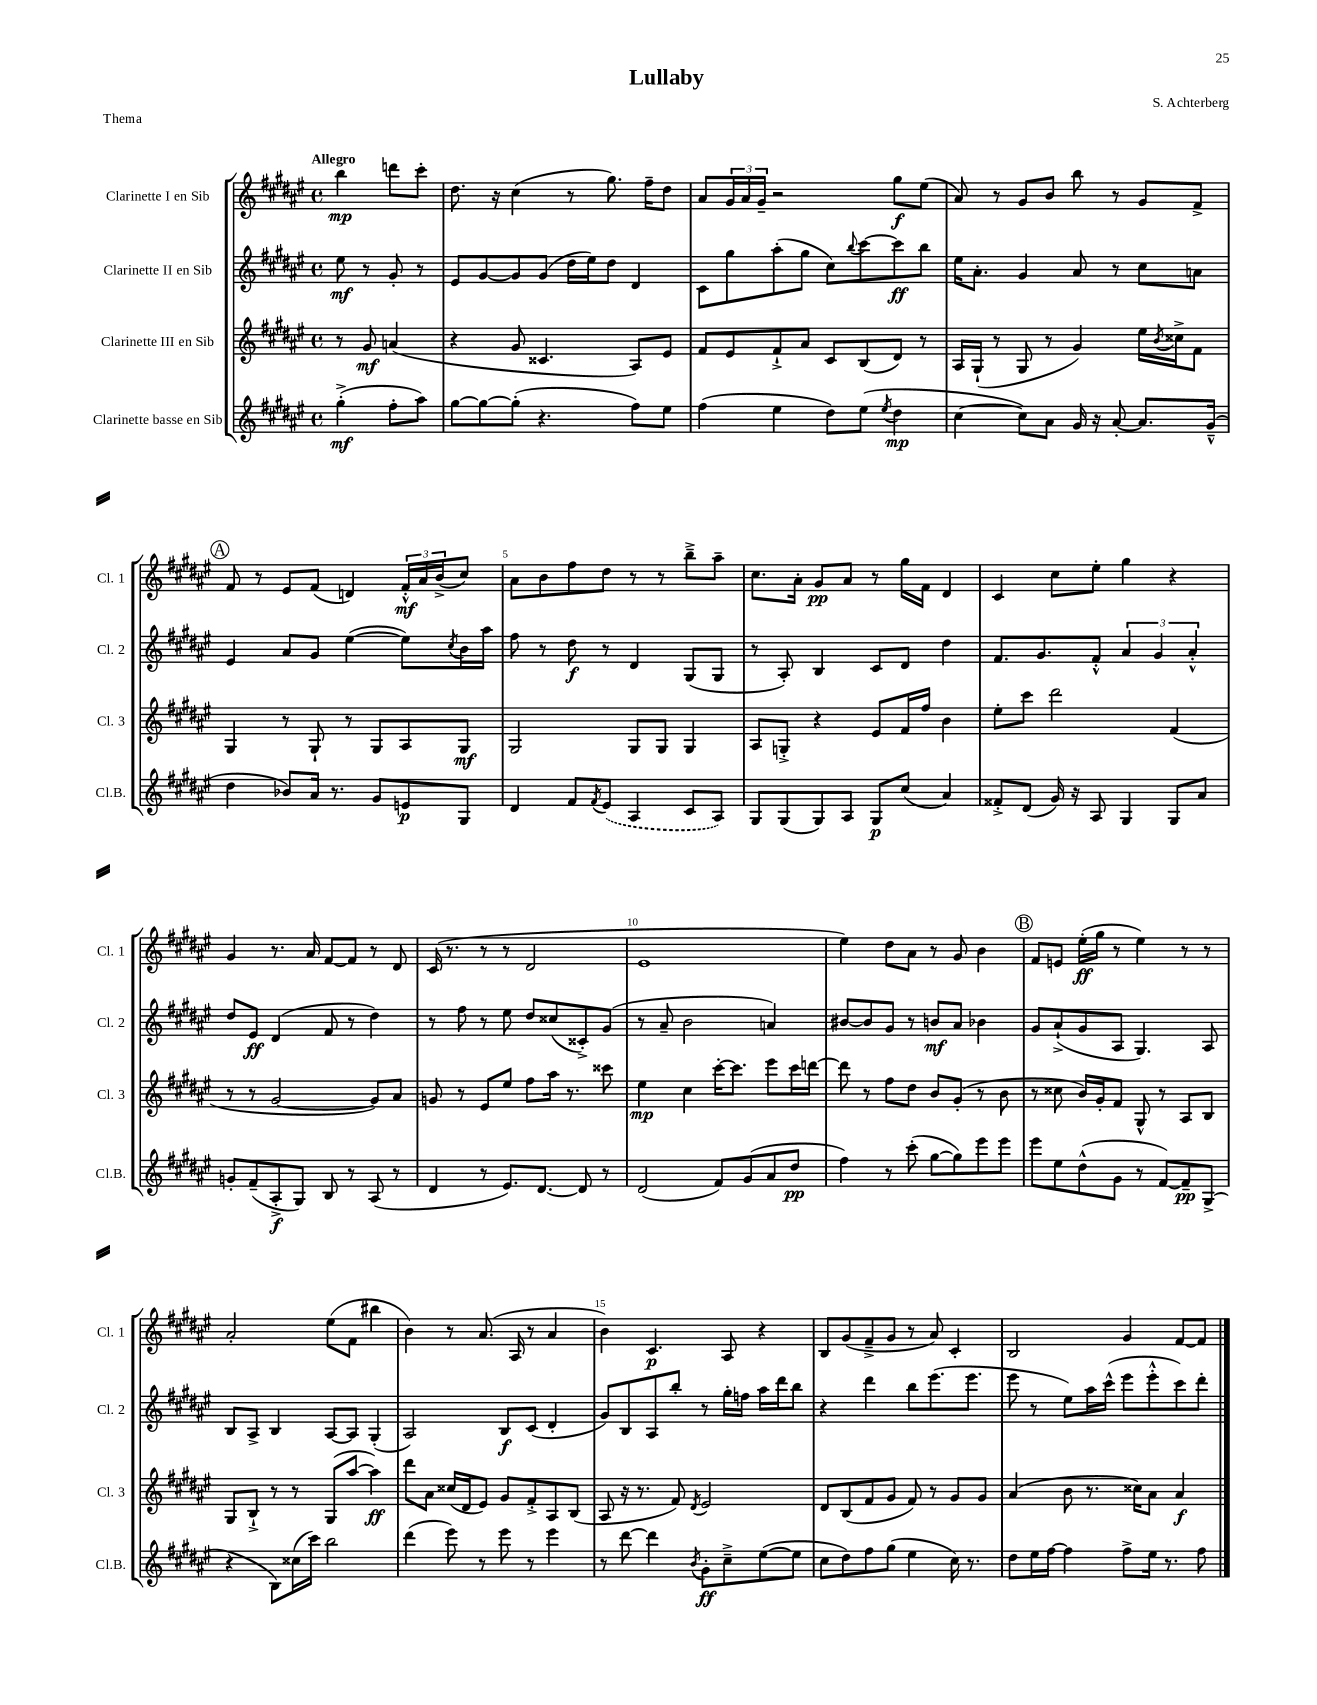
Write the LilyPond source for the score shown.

\header { title = "Lullaby" composer = "S. Achterberg" piece = "Thema" }
<<
\new StaffGroup <<
\new Staff = "s0" \with { instrumentName = "Clarinette I en Sib" shortInstrumentName = "Cl. 1" } {
    \clef treble \key fis \major \defaultTimeSignature \time 4/4 \partial 2 \tempo "Allegro"
    b''4\mp d'''8 cis'''8-. |
    dis''8. r16 cis''4( r8 gis''8.) fis''16-- dis''8 |
    ais'8 \tuplet 3/2 { gis'16 ais'16 gis'16-- } r2 gis''8\f eis''8( |
    ais'8) r8 gis'8 b'8 b''8 r8 gis'8 fis'8-> |
    \mark \markup { \circle "A" } fis'8 r8 eis'8 fis'8( d'4) \tuplet 3/2 { fis'16-.-^\mf ais'16 b'16->( } cis''8) |
    ais'8 b'8 fis''8 dis''8 r8 r8 b''8---> ais''8-- |
    cis''8. ais'16-. gis'8\pp ais'8 r8 gis''16 fis'16 dis'4 |
    cis'4 cis''8 eis''8-. gis''4 r4 |
    gis'4 r8. ais'16 fis'8~ fis'8 r8 dis'8 |
    cis'16( r8. r8 r8 dis'2 |
    eis'1 |
    eis''4) dis''8 ais'8 r8 gis'8 b'4 |
    \mark \markup { \circle "B" } fis'8 e'8 eis''16-.\ff( gis''16 r8 eis''4) r8 r8 |
    ais'2-. eis''8( fis'8 bis''4 |
    b'4) r8 ais'8.( ais16 r8 ais'4 |
    b'4) cis'4.\p ais8 r4 |
    b8 gis'8( fis'8---> gis'8 r8 ais'8) cis'4-. |
    b2 gis'4 fis'8~ fis'8 \bar "|." |
}
\new Staff = "s1" \with { instrumentName = "Clarinette II en Sib" shortInstrumentName = "Cl. 2" } {
    \clef treble \key fis \major \defaultTimeSignature \time 4/4 \partial 2
    eis''8\mf r8 gis'8-. r8 |
    eis'8 gis'8~ gis'8 gis'8( dis''16 eis''16) dis''8 dis'4 |
    cis'8 gis''8 ais''8-.( gis''8 cis''8) \appoggiatura { b''8 } cis'''8~ cis'''8\ff b''8 |
    eis''16 ais'8.-. gis'4 ais'8 r8 cis''8 a'8 |
    \mark \markup { \circle "A" } eis'4 ais'8 gis'8 eis''4~( eis''8) \acciaccatura { cis''8 } b'16 ais''16 |
    fis''8 r8 dis''8\f r8 dis'4 gis8( gis8 |
    r8 ais8-.) b4 cis'8 dis'8 dis''4 |
    fis'8. gis'8. fis'8-.-^ \tuplet 3/2 { ais'4 gis'4 ais'4-.-^ } |
    dis''8 eis'8\ff dis'4( fis'8 r8 dis''4) |
    r8 fis''8 r8 eis''8 dis''8 cisis''8( cisis'8-.->) gis'8( |
    r8 ais'8-- b'2 a'4) |
    bis'8~ bis'8 gis'8 r8 b'8\mf ais'8 bes'4 |
    \mark \markup { \circle "B" } gis'8 ais'8-!->( gis'8 ais8 gis4.) ais8 |
    b8 ais8-> b4 ais8~ ais8 gis4-.( |
    ais2) b8\f cis'8( dis'4-. |
    gis'8) b8 ais8 b''8-. r8 gis''16-. f''16 ais''16 dis'''16 b''8 |
    r4 dis'''4 b''8 eis'''8.( eis'''8. |
    eis'''8 r8 eis''8) ais''16 cis'''16-^( eis'''8 eis'''8-.-^ cis'''8) dis'''8-. \bar "|." |
}
\new Staff = "s2" \with { instrumentName = "Clarinette III en Sib" shortInstrumentName = "Cl. 3" } {
    \clef treble \key fis \major \defaultTimeSignature \time 4/4 \partial 2
    r8 gis'8\mf a'4( |
    r4 gis'8 cisis'4. ais8) eis'8 |
    fis'8 eis'8 fis'8-!-> ais'8 cis'8 b8( dis'8) r8 |
    ais16 gis16-!( r8 gis8 r8 gis'4) eis''16 \acciaccatura { b'8 } cisis''16-> fis'8 |
    \mark \markup { \circle "A" } gis4 r8 gis8-! r8 gis8 ais8 gis8\mf |
    gis2 gis8 gis8 gis4 |
    ais8 g8-.-> r4 eis'8 fis'16 fis''16 b'4 |
    eis''8-. cis'''8 dis'''2 fis'4( |
    r8 r8 gis'2~ gis'8) ais'8 |
    g'8 r8 eis'8 eis''8 fis''8 ais''16 r8. cisis'''8 |
    eis''4\mp cis''4 cis'''16~-. cis'''8. eis'''8 cis'''16 d'''16~ |
    d'''8 r8 fis''8 dis''8 b'8 gis'8-.( r8 b'8 |
    \mark \markup { \circle "B" } r8 cisis''8 b'16) gis'16-. fis'8 gis8-^ r8 ais8 b8 |
    gis8 b8-!-> r8 r8 gis8( ais''8~ ais''4\ff) |
    dis'''8 ais'8 cisis''16( dis'16 eis'8) gis'8 fis'8-.-> ais8 b8( |
    ais8 r16 r8. fis'8) \acciaccatura { dis'8 } eis'2 |
    dis'8 b8( fis'8 gis'8 fis'8) r8 gis'8 gis'8 |
    ais'4( b'8 r8. cisis''16) ais'8 ais'4\f \bar "|." |
}
\new Staff = "s3" \with { instrumentName = "Clarinette basse en Sib" shortInstrumentName = "Cl.B." } {
    \clef treble \key fis \major \defaultTimeSignature \time 4/4 \partial 2
    gis''4-.->\mf( fis''8-. ais''8) |
    gis''8~ gis''8~ gis''8-.( r4. fis''8) eis''8 |
    fis''4( eis''4 dis''8) eis''8( \acciaccatura { eis''8 } dis''4\mp |
    cis''4~ cis''8) ais'8 gis'16 r16 ais'8~-. ais'8. gis'16---^( |
    \mark \markup { \circle "A" } dis''4 bes'8) ais'16 r8. gis'8 e'8\p gis8 |
    dis'4 fis'8 \acciaccatura { fis'8 } \once \slurDashed eis'8( ais4 cis'8 ais8) |
    gis8 gis8( gis8) ais8 gis8\p cis''8( ais'4) |
    fisis'8-.-> dis'8( gis'16) r16 ais8 gis4 gis8 ais'8 |
    g'8-. fis'8--( ais8-.->\f gis8) b8 r8 ais8( r8 |
    dis'4 r8 eis'8.) dis'8.~ dis'8 r8 |
    dis'2( fis'8) gis'8( ais'8 dis''8\pp |
    fis''4) r8 cis'''8-.( gis''8~ gis''8) eis'''8 eis'''8 |
    \mark \markup { \circle "B" } eis'''8 eis''8 dis''8-^( gis'8 r8 fis'8~) fis'8--\pp gis8->( |
    r4 b8) cisis''16( cis'''16) b''2 |
    dis'''4( eis'''8) r8 eis'''8 r8 eis'''4 |
    r8 dis'''8~ dis'''4 \acciaccatura { b'8 } gis'8-.\ff cis''8---> eis''8~( eis''8 |
    cis''8 dis''8) fis''8 gis''8( eis''4 cis''16) r8. |
    dis''8 eis''16 fis''16~ fis''4 fis''8-> eis''16 r8. fis''8 \bar "|." |
}
>>
>>
\layout { \context { \Score \override BarNumber.break-visibility = ##(#f #t #t) barNumberVisibility = #(every-nth-bar-number-visible 5) } }
